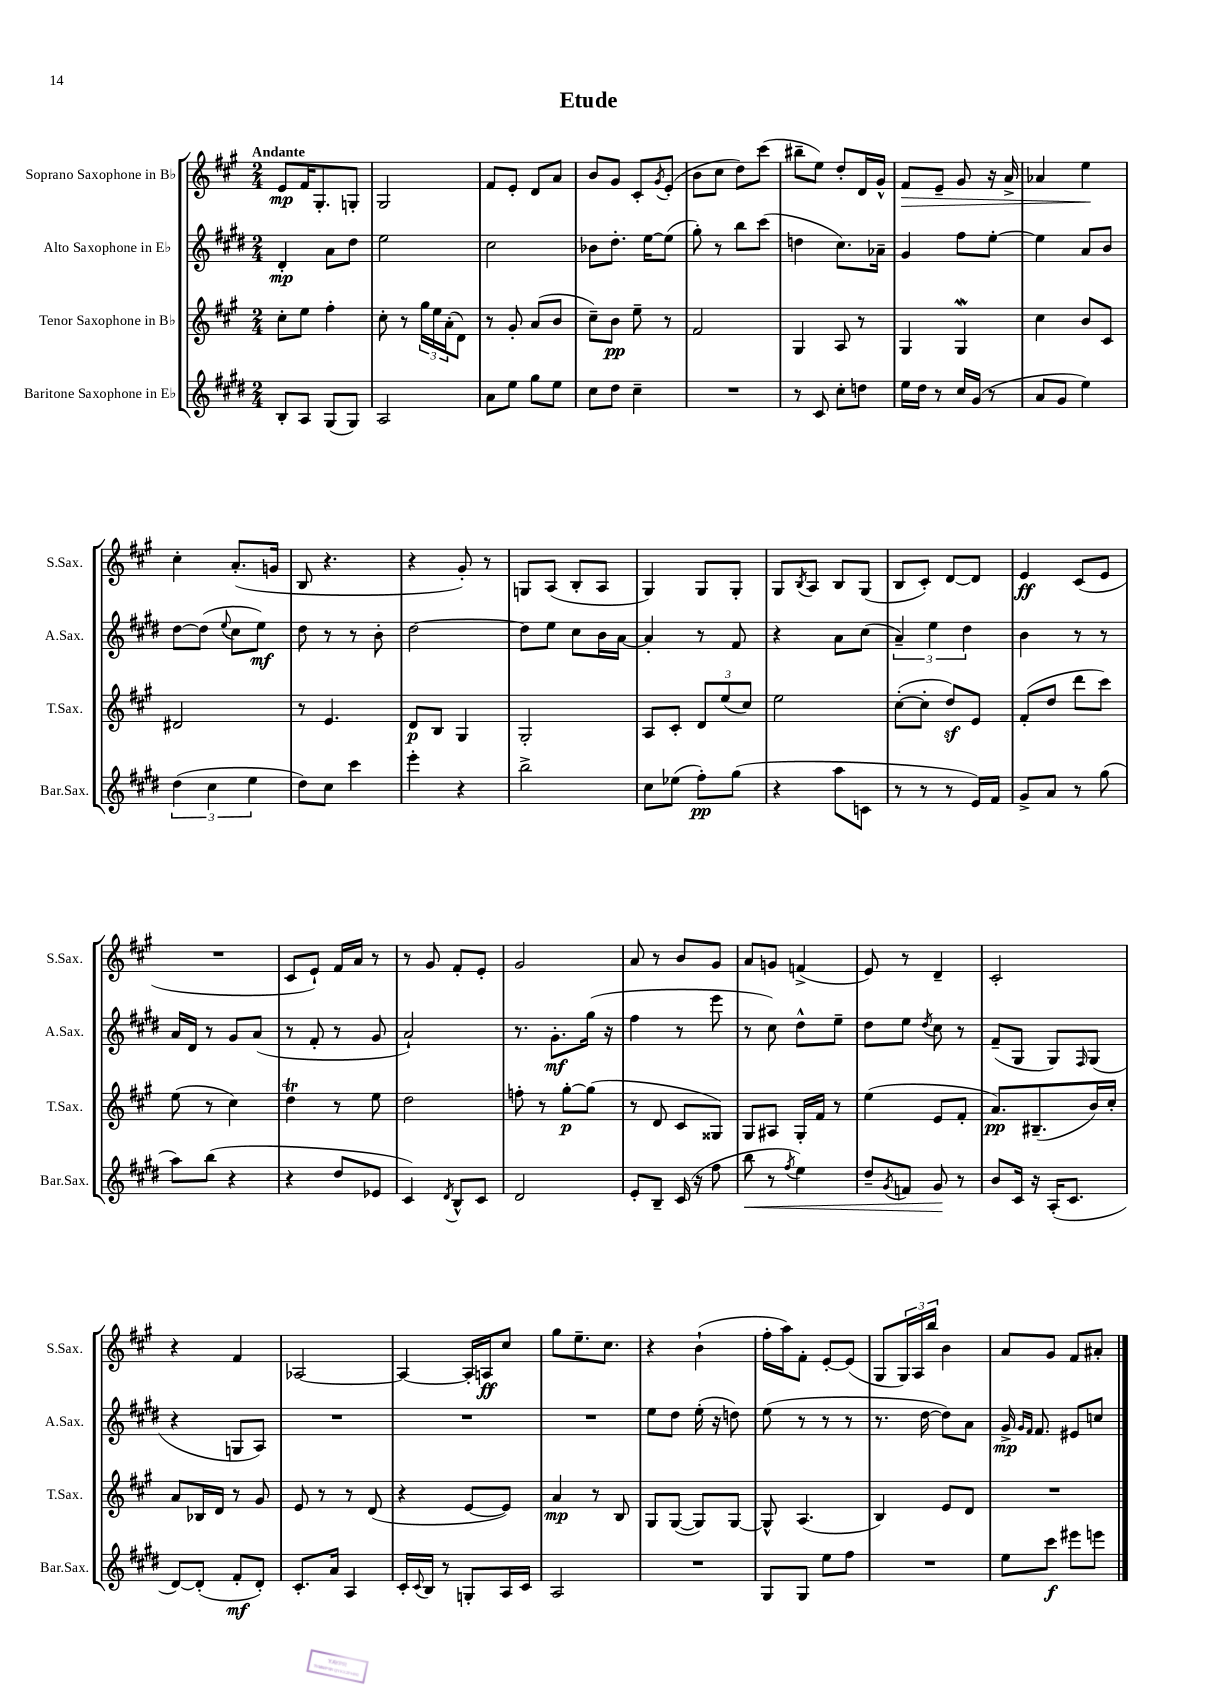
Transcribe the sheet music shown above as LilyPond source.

\header { title = "Etude" }
<<
\new StaffGroup <<
\new Staff = "s0" \with { instrumentName = "Soprano Saxophone in Bb" shortInstrumentName = "S.Sax." } {
    \clef treble \key a \major \numericTimeSignature \time 2/4 \tempo "Andante"
    e'8\mp fis'16 gis8.-. g8-. |
    gis2 |
    fis'8 e'8-. d'8 a'8 |
    b'8 gis'8 cis'8-. \acciaccatura { gis'8 } e'8-.( |
    b'8 cis''8 d''8) cis'''8( |
    bis''8-- e''8) d''8-. d'16 gis'16-^ |
    fis'8\> e'8-- gis'8 r16 a'16-> |
    aes'4 e''4\! |
    cis''4-. a'8.-.( g'16 |
    b8 r4. |
    r4 gis'8-.) r8 |
    g8 a8( b8-. a8 |
    gis4) gis8 gis8-. |
    gis8 \acciaccatura { b8 } a8 b8 gis8( |
    b8 cis'8-.) d'8~ d'8 |
    e'4\ff cis'8( e'8 |
    R2 |
    cis'8 e'8-!) fis'16 a'16 r8 |
    r8 gis'8 fis'8-. e'8-. |
    gis'2 |
    a'8 r8 b'8 gis'8 |
    a'8 g'8 f'4->( |
    e'8) r8 d'4-- |
    cis'2-. |
    r4 fis'4 |
    aes2~ |
    aes4~ aes16-. a16\ff cis''8 |
    gis''8 e''8.-- cis''8. |
    r4 b'4-!( |
    fis''16-. a''16) fis'8-. e'8~-. e'8( |
    gis8 \tuplet 3/2 { gis16) a16 b''16 } b'4 |
    a'8 gis'8 fis'8 ais'8-. \bar "|." |
}
\new Staff = "s1" \with { instrumentName = "Alto Saxophone in Eb" shortInstrumentName = "A.Sax." } {
    \clef treble \key e \major \numericTimeSignature \time 2/4
    dis'4-.\mp a'8 dis''8 |
    e''2 |
    cis''2 |
    bes'8 dis''8.-. e''16~ e''8( |
    gis''8-.) r8 b''8 cis'''8( |
    d''4 cis''8.) aes'16-- |
    gis'4 fis''8 e''8~-. |
    e''4 a'8 b'8 |
    dis''8~ dis''8( \appoggiatura { e''8 } cis''8 e''8\mf) |
    dis''8 r8 r8 b'8-. |
    dis''2~ |
    dis''8 e''8 cis''8 b'16 a'16~ |
    a'4-. r8 fis'8 |
    r4 a'8 cis''8( |
    \tuplet 3/2 { a'4--) e''4 dis''4 } |
    b'4 r8 r8 |
    a'16 dis'16 r8 gis'8 a'8( |
    r8 fis'8-. r8 gis'8 |
    a'2-!) |
    r8. gis'8.-.\mf gis''16( r16 |
    fis''4 r8 e'''8 |
    r8 cis''8) dis''8-^ e''8-- |
    dis''8 e''8 \acciaccatura { dis''8 } cis''8 r8 |
    fis'8--( gis8 gis8) \grace { fis16 } gis8( |
    r4 g8 a8) |
    R2 |
    R2 |
    R2 |
    e''8 dis''8 e''16-.( r16 d''8) |
    e''8( r8 r8 r8 |
    r8. dis''16~ dis''8) a'8 |
    gis'16->\mp \grace { gis'16 fis'16 } fis'8. eis'8 c''8 \bar "|." |
}
\new Staff = "s2" \with { instrumentName = "Tenor Saxophone in Bb" shortInstrumentName = "T.Sax." } {
    \clef treble \key a \major \numericTimeSignature \time 2/4
    cis''8-. e''8 fis''4-. |
    cis''8-. r8 \tuplet 3/2 { gis''16 e''16 a'16-.( } d'8) |
    r8 gis'8-. a'8( b'8 |
    cis''8--) b'8\pp e''8-- r8 |
    fis'2 |
    gis4 a8 r8 |
    gis4 gis4\mordent |
    cis''4 b'8 cis'8 |
    dis'2 |
    r8 e'4. |
    d'8\p b8 gis4 |
    gis2-. |
    a8 cis'8-. \tuplet 3/2 { d'8 e''8( cis''8) } |
    e''2 |
    cis''8~-.( cis''8-. d''8\sf) e'8 |
    fis'8-.( d''8 d'''8 cis'''8) |
    e''8( r8 cis''4) |
    d''4\trill r8 e''8 |
    d''2 |
    f''8-. r8 gis''8~-.\p gis''8( |
    r8 d'8 cis'8 gisis8) |
    gis8 ais8 gis16-. fis'16 r8 |
    e''4( e'8 fis'8-. |
    a'8.\pp) bis8.--( b'16) cis''16-. |
    a'8 bes16 d'16 r8 gis'8 |
    e'8 r8 r8 d'8( |
    r4 e'8~ e'8) |
    a'4\mp r8 b8 |
    gis8 gis8~( gis8) gis8~ |
    gis8-^ a4.( |
    b4) e'8 d'8 |
    R2 \bar "|." |
}
\new Staff = "s3" \with { instrumentName = "Baritone Saxophone in Eb" shortInstrumentName = "Bar.Sax." } {
    \clef treble \key e \major \numericTimeSignature \time 2/4
    b8-. a8 gis8( gis8) |
    a2 |
    a'8 e''8 gis''8 e''8 |
    cis''8 dis''8 cis''4-- |
    R2 |
    r8 cis'8 cis''8-. d''8 |
    e''16 dis''16 r8 cis''16 gis'16( r8 |
    a'8 gis'8 e''4) |
    \tuplet 3/2 { dis''4( cis''4 e''4 } |
    dis''8) cis''8 cis'''4 |
    e'''4-. r4 |
    b''2-> |
    cis''8 ees''8( fis''8-.\pp) gis''8( |
    r4 a''8 c'8 |
    r8 r8 r8 e'16) fis'16 |
    gis'8-> a'8 r8 gis''8( |
    a''8) b''8( r4 |
    r4 dis''8 ees'8 |
    cis'4) \acciaccatura { dis'8 } b8-^ cis'8 |
    dis'2 |
    e'8-. b8-- cis'16( r16 fis''8 |
    b''8\< r8 \acciaccatura { fis''8 } e''4) |
    dis''8-- \acciaccatura { gis'8 } f'8 gis'8\! r8 |
    b'8 cis'16 r16 a16-.( cis'8. |
    dis'8~) dis'8-.( fis'8-.\mf dis'8-.) |
    cis'8.-. a'16 a4 |
    cis'16-. \appoggiatura { cis'8 } b16 r8 g8-. a16 cis'16 |
    a2 |
    R2 |
    gis8 gis8 e''8 fis''8 |
    R2 |
    e''8 cis'''8\f eis'''8 e'''8 \bar "|." |
}
>>
>>
\layout { \context { \Score \remove "Bar_number_engraver" } }
